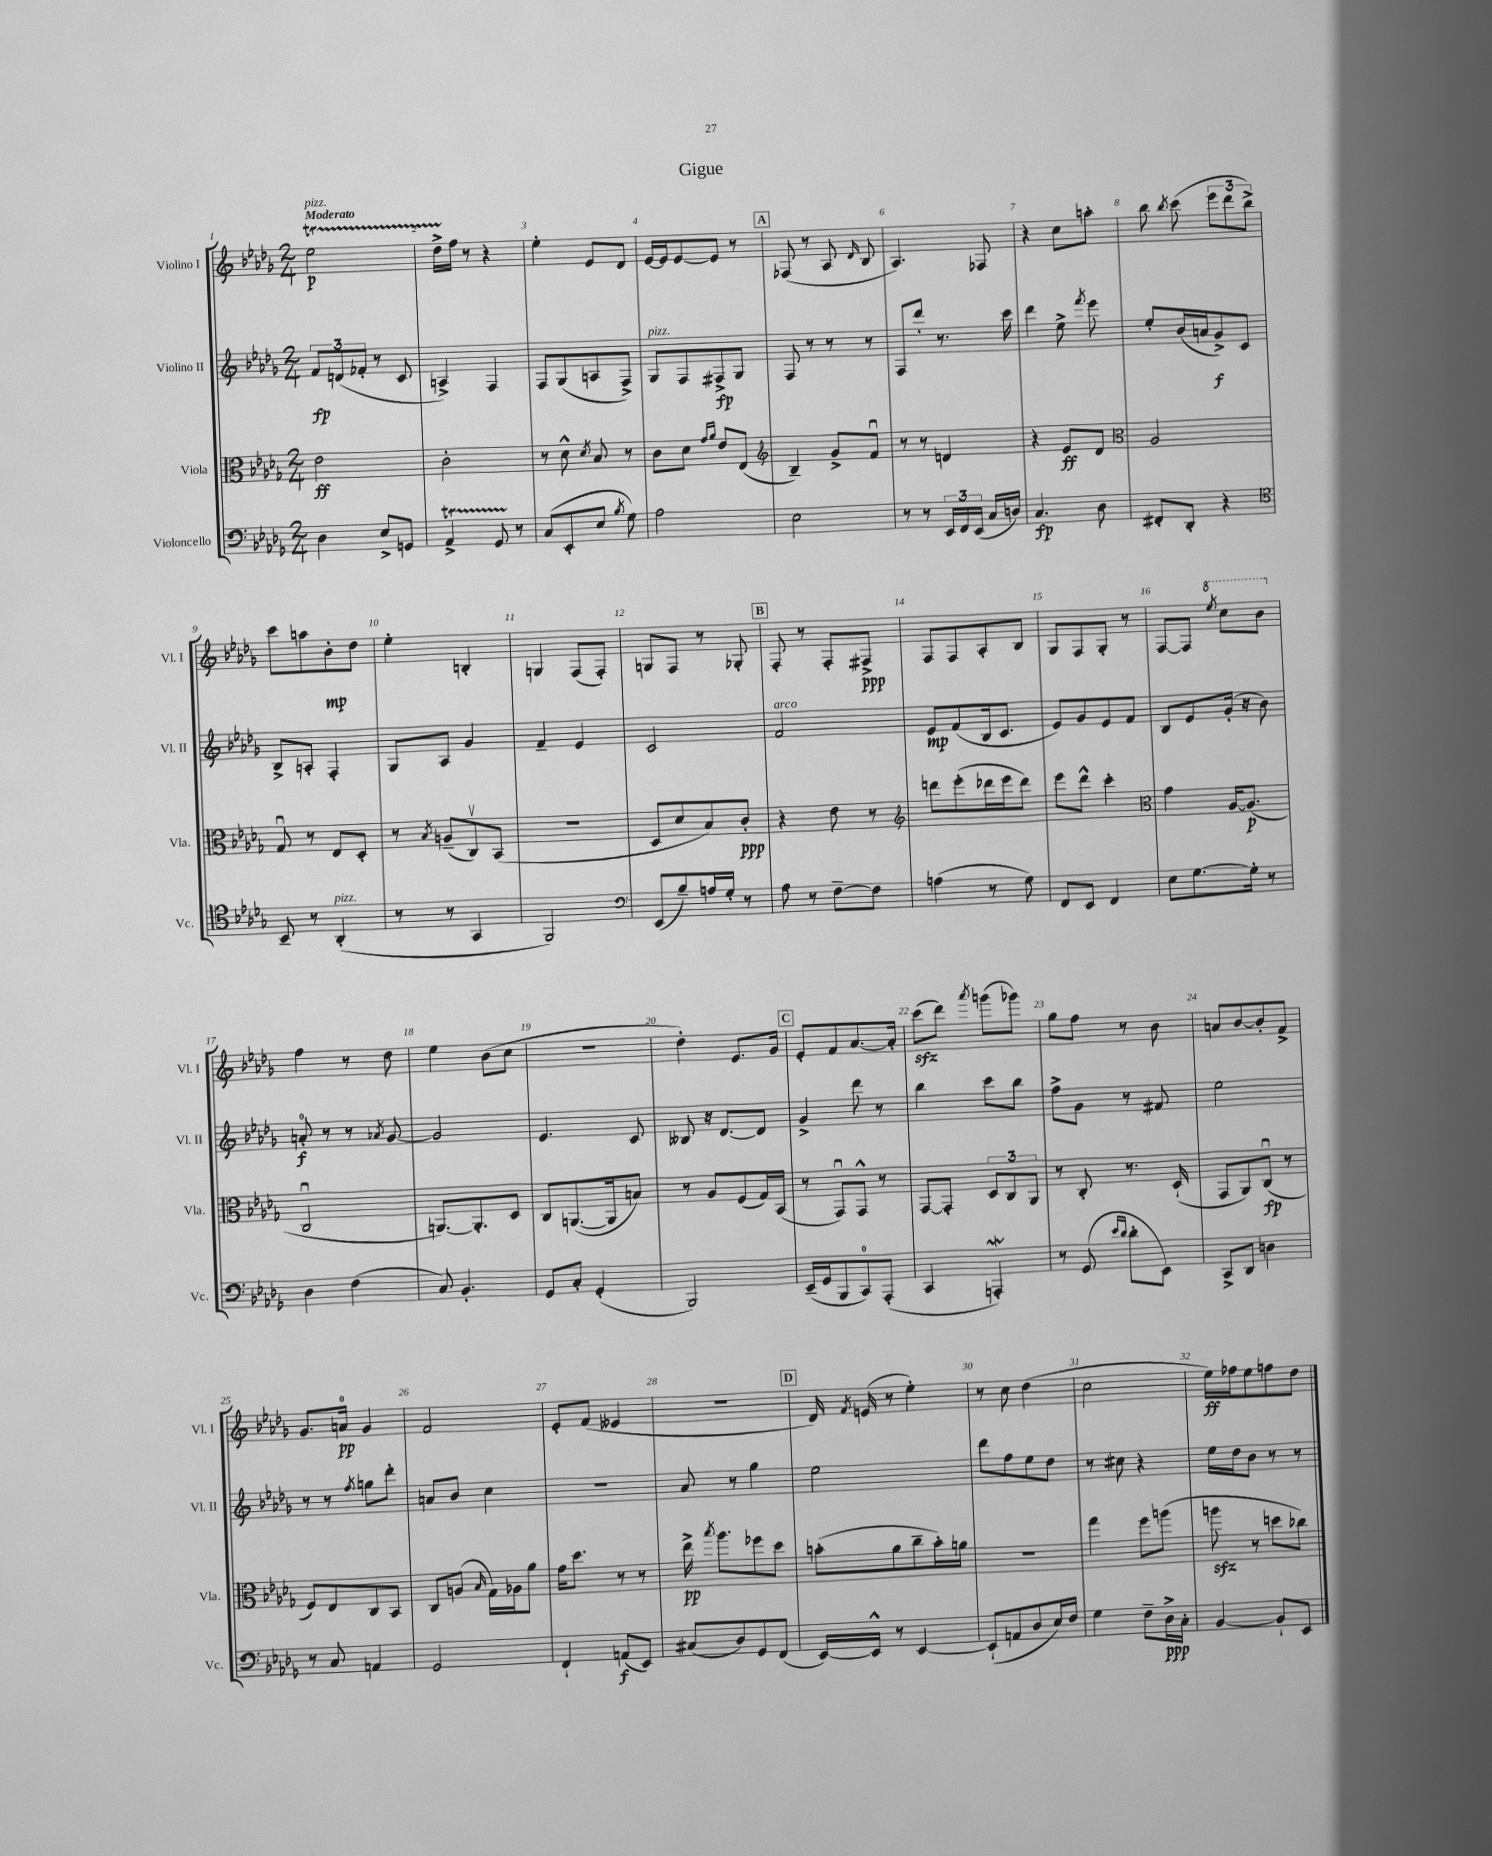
\header { title = "Gigue" }
<<
\new StaffGroup <<
\new Staff = "s0" \with { instrumentName = "Violino I" shortInstrumentName = "Vl. I" } {
    \clef treble \key des \major \numericTimeSignature \time 2/4 \tempo "Moderato"
    \autoBeamOff ees''2\startTrillSpan\p^\markup { \italic "pizz." } |
    des''16[-> f''16]\stopTrillSpan r8 r4 |
    ees''4-. ees'8[ des'8] |
    ees'16[~ ees'16 ees'8~ ees'8] r8 |
    \mark \markup { \box "A" } fes8( r8 aes8 \grace { des'16 } bes8 |
    aes4.) fes8 |
    r4 c''8[ a''8]-. |
    bes''8 \acciaccatura { bes''8 } c'''8( \tuplet 3/2 { ees'''8[ des'''8 bes''8]->) } |
    c'''8[ a''8 bes'8-.\mp des''8] |
    ees''4-. b4-. |
    g4 f8[( f8]-.) |
    g8[ f8] r8 ges8-. |
    \mark \markup { \box "B" } f8-. r8 f8[-. fis8]->\ppp |
    f8[ f8 aes8-. bes8] |
    ges8[ f8 ges8]-. r8 |
    f8[~ f8] \ottava #1 \acciaccatura { ees'''8 } c'''8[ bes''8] \ottava #0 |
    f''4 r8 des''8 |
    ees''4 bes'8[( c''8] |
    r2 |
    des''4-.) ees'8.[ ges'16] |
    \mark \markup { \box "C" } ees'8[-. f'8 aes'8.~ aes'16]-. |
    c'''8[\sfz( des'''8]) \acciaccatura { aes'''8 } g'''8[( ges'''8]) |
    ges''8[ f''8] r8 bes'8 |
    a'8[ bes'8~ bes'8-. f'8]-> |
    ges'8.[ a'16]-0\pp ges'4 |
    f'2 |
    ees'8[-. f'8]( eeses'4 |
    R2 |
    \mark \markup { \box "D" } des'16) \acciaccatura { f'8 } e'16( r8 ees''4-.) |
    r8 c''8 des''4( |
    c''2 |
    ees''16[\ff) fes''16 ees''8 f''8 des''8] \bar "|." |
}
\new Staff = "s1" \with { instrumentName = "Violino II" shortInstrumentName = "Vl. II" } {
    \clef treble \key des \major \numericTimeSignature \time 2/4
    \autoBeamOff \tuplet 3/2 { f'8[\fp d'8( fes'8]-. } r8 c'8 |
    a4->) f4 |
    f8[ ges8( a8 f8]->) |
    ges8[^\markup { \italic "pizz." } f8 fis8->\fp ges8] |
    \mark \markup { \box "A" } f8 r8 r8 r8 |
    f8[ des'''8]-. r8. c'''16 |
    des'''4 ees''8-> \acciaccatura { f'''8 } ees'''8 |
    ees''8[-. bes'16( a'16 ges'8->\f) c'8] |
    bes8[-> a8]-. f4-. |
    ges8[ aes8] ges'4 |
    f'4-- ees'4 |
    c'2 |
    \mark \markup { \box "B" } f'2^\markup { \italic "arco" } |
    ees'8[\mp f'8( bes16 c'8.] |
    ees'8[) ges'8 ees'8 f'8] |
    bes8[ ees'8 ges'16]-.( r16 bes'8) |
    a'8-0-.\f r8 r8 \acciaccatura { aes'8 } ges'8~ |
    ges'2 |
    ees'4. c'8 |
    beses8 r16 des'8.[~ des'8] |
    \mark \markup { \box "C" } ges'4-> des'''8 r8 |
    bes''4 c'''8[ bes''8] |
    f''8[-> ges'8] r8 fis'8 |
    ees''2 |
    r8 r8 \acciaccatura { f''8 } g''8[ des'''8]-. |
    a'8[ bes'8] c''4 |
    r2 |
    aes'8 r8 ges''4 |
    \mark \markup { \box "D" } ees''2 |
    des'''8[ f''8 ees''8 des''8] |
    r8 cis''8 r4 |
    ees''16[ des''16 bes'8] r8 r8 \bar "|." |
}
\new Staff = "s2" \with { instrumentName = "Viola" shortInstrumentName = "Vla." } {
    \clef alto \key des \major \numericTimeSignature \time 2/4
    \autoBeamOff ees'2\ff |
    c'2-. |
    r8 des'8-^ \acciaccatura { des'8 } bes8 r8 |
    c'8[ des'8] \grace { ges'16[ aes'16] } ees'8[ ees8]( |
    \mark \markup { \box "A" } \clef treble bes4--) ges'8[-> f'8]\downbow |
    r8 r8 d'4 |
    r4 ees'8[\ff des'8] |
    \clef alto aes2 |
    ges8\downbow r8 ees8[ des8]-. |
    r8 \acciaccatura { bes8 } a8[--( c8\upbow) bes,8]( |
    R2 |
    des8[ des'8 bes8) c'8]-.\ppp |
    \mark \markup { \box "B" } r4 ees'8 r8 |
    \clef treble d'''8[ ees'''8-.( des'''16 ees'''16 des'''8]) |
    ees'''8[ des'''8]-^ c'''4-. |
    \clef alto ges'4 aes16[~ aes8.]\p( |
    c2\downbow |
    a,8.[~) a,8.-. des8] |
    c8[ a,8.~( a,16 b8]) |
    r8 aes8[ f8( ges16) bes,16]( |
    \mark \markup { \box "C" } r8 ges,8[\downbow) ges,8]-^ r8 |
    ges,8[~ ges,8]-. \tuplet 3/2 { des8[ c8 aes,8] } |
    r8 c8-. r8. des16-!( |
    ges,8[ aes,8) c8]\downbow\fp( r8 |
    f8[) ees8 c8 bes,8] |
    c8[ a8]( \grace { bes16 } ges16[) aes16 aes'8] |
    ges'16[ des''8.] r8 r8 |
    ees''16->\pp \acciaccatura { bes''8 } aes''8.[ fes''8 des''8] |
    \mark \markup { \box "D" } b'8[-.( aes'8 c''8-- b'16-.) a'16] |
    r2 |
    ges''4 f''8[ a''8]( |
    a''8\sfz r8 d''8[ ces''8]) \bar "|." |
}
\new Staff = "s3" \with { instrumentName = "Violoncello" shortInstrumentName = "Vc." } {
    \clef bass \key des \major \numericTimeSignature \time 2/4
    \autoBeamOff des4 ees8[-> g,8] |
    aes,4->\startTrillSpan ges,8 r8\stopTrillSpan |
    c8[( ees,8-. ees8] \acciaccatura { bes8 } ges8) |
    aes2 |
    \mark \markup { \box "A" } ees2 |
    r8 r8 \tuplet 3/2 { ees,16[ f,16 ees,16]( } c16[ d16]) |
    c4.\fp des8 |
    fis,8[-. des,8]-. r4 |
    \clef tenor bes,8-- r8 aes,4-.^\markup { \italic "pizz." }( |
    r8 r8 ges,4 |
    f,2) |
    \clef bass ees,8[( bes8--) a16 ges16]-. r8 |
    \mark \markup { \box "B" } aes8 r8 f8[~-- f8] |
    a4( r8 ges8) |
    f,8[ ees,8] f,4 |
    ees8[ ges8.~ ges16]-. r8 |
    des4 f4( |
    c8) bes,4.-. |
    ges,8[ c8]-. ges,4-.( |
    bes,,2) |
    \mark \markup { \box "C" } ees,16[--( ges,16 bes,,8 c,8-0) aes,,8]-.( |
    c,4 a,,4-.\mordent) |
    r8 ges,8( \grace { ees'16[ des'16] } des'8[-. ees,8]) |
    c,8[-> des,8] d4 |
    r8 c8 a,4 |
    ges,2 |
    f,4-! a,8[\f( ees,8]) |
    cis8[( des8) ges,8 f,8]( |
    \mark \markup { \box "D" } ees,16[~) ees,16]-^ r8 ees,4~ |
    ees,8[-!( a,8 des8 ees16) f16] |
    ges4 f8[-- des16->\ppp c16]-. |
    bes,4~ bes,8[-! ees,8] \bar "|." |
}
>>
>>
\layout { \context { \Score \override BarNumber.break-visibility = ##(#f #t #t) barNumberVisibility = #all-bar-numbers-visible } }
